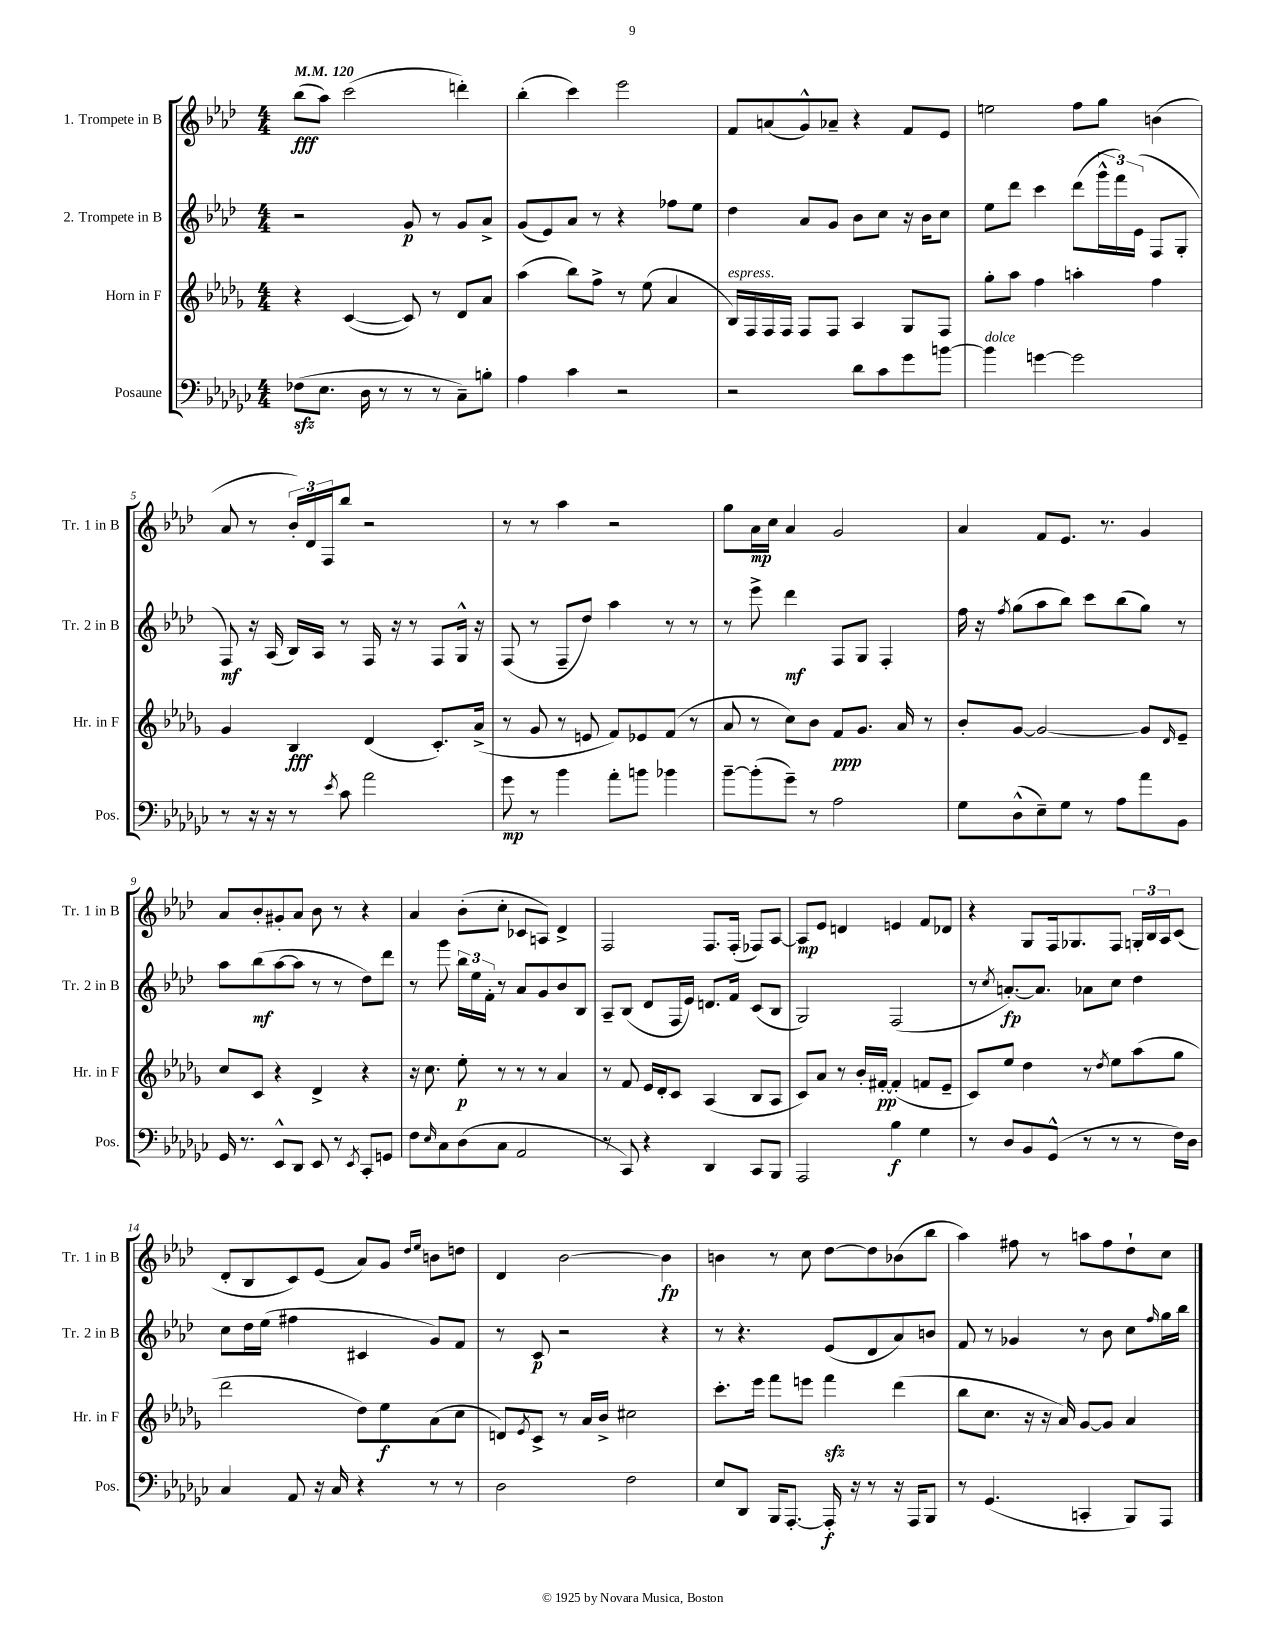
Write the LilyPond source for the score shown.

<<
\new StaffGroup <<
\new Staff = "s0" \with { instrumentName = "1. Trompete in B" shortInstrumentName = "Tr. 1 in B" } {
    \clef treble \key aes \major \numericTimeSignature \time 4/4 \tempo 4 = 120
    bes''8\fff( aes''8) c'''2( d'''4-.) |
    bes''4-.( c'''4) ees'''2 |
    f'8 a'8( g'8-^) aes'8-- r4 f'8 ees'8 |
    e''2 f''8 g''8 b'4( |
    aes'8 r8 \tuplet 3/2 { bes'16-.) des'16 f16 } bes''8 r2 |
    r8 r8 aes''4 r2 |
    g''8 aes'16\mp c''16 aes'4 g'2 |
    aes'4 f'8 ees'8. r8. g'4 |
    aes'8 bes'8-. gis'8-. aes'8 bes'8 r8 r4 |
    aes'4 bes'8-.( c''8-. ces'8 a8) des'4-> |
    f2 f8. f16-.( fes8) aes8~ |
    aes8\mp ees'8 d'4 e'4 f'8 des'8 |
    r4 g8 f16 ges8. f8 \tuplet 3/2 { g16-. bes16 aes16 } c'8( |
    des'8-. bes8 c'8) ees'8( aes'8) g'8 \grace { des''16 ees''16 } b'8 d''8 |
    des'4 bes'2~ bes'4\fp |
    b'4 r8 c''8 des''8~ des''8 bes'8( bes''8 |
    aes''4) fis''8 r8 a''8 fis''8 des''8-! c''8 \bar "|." |
}
\new Staff = "s1" \with { instrumentName = "2. Trompete in B" shortInstrumentName = "Tr. 2 in B" } {
    \clef treble \key aes \major \numericTimeSignature \time 4/4
    r2 g'8\p r8 g'8 aes'8-> |
    g'8( ees'8) aes'8 r8 r4 fes''8 ees''8 |
    des''4 aes'8 g'8 bes'8 c''8 r16 bes'16 c''8 |
    ees''8 des'''8 c'''4 des'''8( \tuplet 3/2 { g'''16-^ f'''16) ees'16( } f8 g8-. |
    f8\mf) r16 aes16( bes16) aes16 r8 f16 r16 r8 f8 g16-^ r16 |
    f8( r8 f8-- des''8) aes''4 r8 r8 |
    r8 ees'''8-> des'''4\mf f8 g8 f4-. |
    f''16 r16 \acciaccatura { f''8 } g''8( aes''8 bes''8) c'''8 bes''8( g''8) r8 |
    aes''8 bes''8\mf( aes''8~ aes''8 r8 r8 des''8) des'''8 |
    r8 g'''8 \tuplet 3/2 { bes''16 ees''16 f'16-. } r8 aes'8 g'8 bes'8 bes8 |
    aes8-- bes8( des'8 f16 ees'16) d'8. f'16 c'8( bes8 |
    g2) f2( |
    r8 \acciaccatura { c''8 } a'8.~-.\fp) a'8. aes'8 c''8 des''4 |
    c''8 des''16 ees''16( fis''4 cis'4 g'8) f'8 |
    r8 c'8\p r2 r4 |
    r8 r4. ees'8( des'8 aes'8) b'8 |
    f'8 r8 ges'4 r8 bes'8 c''8 \grace { f''16 } g''16 bes''16 \bar "|." |
}
\new Staff = "s2" \with { instrumentName = "Horn in F" shortInstrumentName = "Hr. in F" } {
    \clef treble \key des \major \numericTimeSignature \time 4/4
    r4 c'4~( c'8) r8 des'8 aes'8 |
    aes''4( bes''8) f''8-> r8 ees''8( aes'4 |
    bes16^\markup { \italic "espress." }) f16 f16 f16 f8 f8 aes4 ges8 f8 |
    ges''8-. aes''8 f''4 a''4-. f''4 |
    ges'4 bes4\fff des'4( c'8.-.) aes'16->( |
    r8 ges'8 r8 e'8 f'8) ees'8 f'8( r8 |
    aes'8 r8 c''8) bes'8 f'8\ppp ges'8. aes'16 r8 |
    bes'8-. ges'8~ ges'2~ ges'8 \grace { des'16 } ees'8-- |
    c''8 c'8 r4 des'4-> r4 |
    r16 c''8. ees''8-.\p r8 r8 r8 aes'4 |
    r8 f'8 ees'16 des'16-. c'8 aes4( bes8 aes8 |
    c'8) aes'8 r8 bes'16-. fis'16~-.\pp fis'4-.( f'8 ees'8-- |
    c'8) ees''8 des''4 r8 \acciaccatura { des''8 } ees''8 aes''8( ges''8 |
    des'''2 des''8) ees''8\f aes'8( c''8 |
    d'8) \acciaccatura { ees'8 } c'8-> r8 aes'16 bes'16-> cis''2 |
    c'''8.-. ees'''16 f'''8 e'''8 f'''4\sfz des'''4( |
    bes''8 c''8. r16 r16 aes'16) ges'8~ ges'8 aes'4 \bar "|." |
}
\new Staff = "s3" \with { instrumentName = "Posaune" shortInstrumentName = "Pos." } {
    \clef bass \key ges \major \numericTimeSignature \time 4/4
    fes8\sfz( ees8. des16 r8 r8 r8 ces8--) b8-. |
    aes4 ces'4 r2 |
    r2 des'8 ces'8 ges'8 b'8~ |
    b'4^\markup { \italic "dolce" } g'4~ g'2 |
    r8 r16 r16 r8 \acciaccatura { ees'8 } ces'8 aes'2 |
    ges'8\mp r8 bes'4 aes'8-. b'8 bes'4 |
    bes'8~-- bes'8-.( ges'8--) r8 aes2 |
    ges8 des8-^( ees8--) ges8 r8 aes8 aes'8 bes,8 |
    ges,16 r8. ees,8-^ des,8 ees,8 r8 \acciaccatura { ees,8 } ces,8-. g,8 |
    f8 \grace { ees16 } ces8 des8( ces8 aes,2 |
    r8 ces,8) r4 des,4 ces,8 bes,,8 |
    aes,,2 bes4\f ges4 |
    r8 des8 bes,8 ges,8-^( r8 r8 r8 f16) des16 |
    ces4 aes,8 r16 ces16 r4 r8 r8 |
    des2 f2 |
    ees8 des,8 bes,,16 aes,,8.~-. aes,,16-.\f r16 r8 r16 aes,,16 bes,,8 |
    r8 ges,4.( c,4-. bes,,8) aes,,8 \bar "|." |
}
>>
>>
